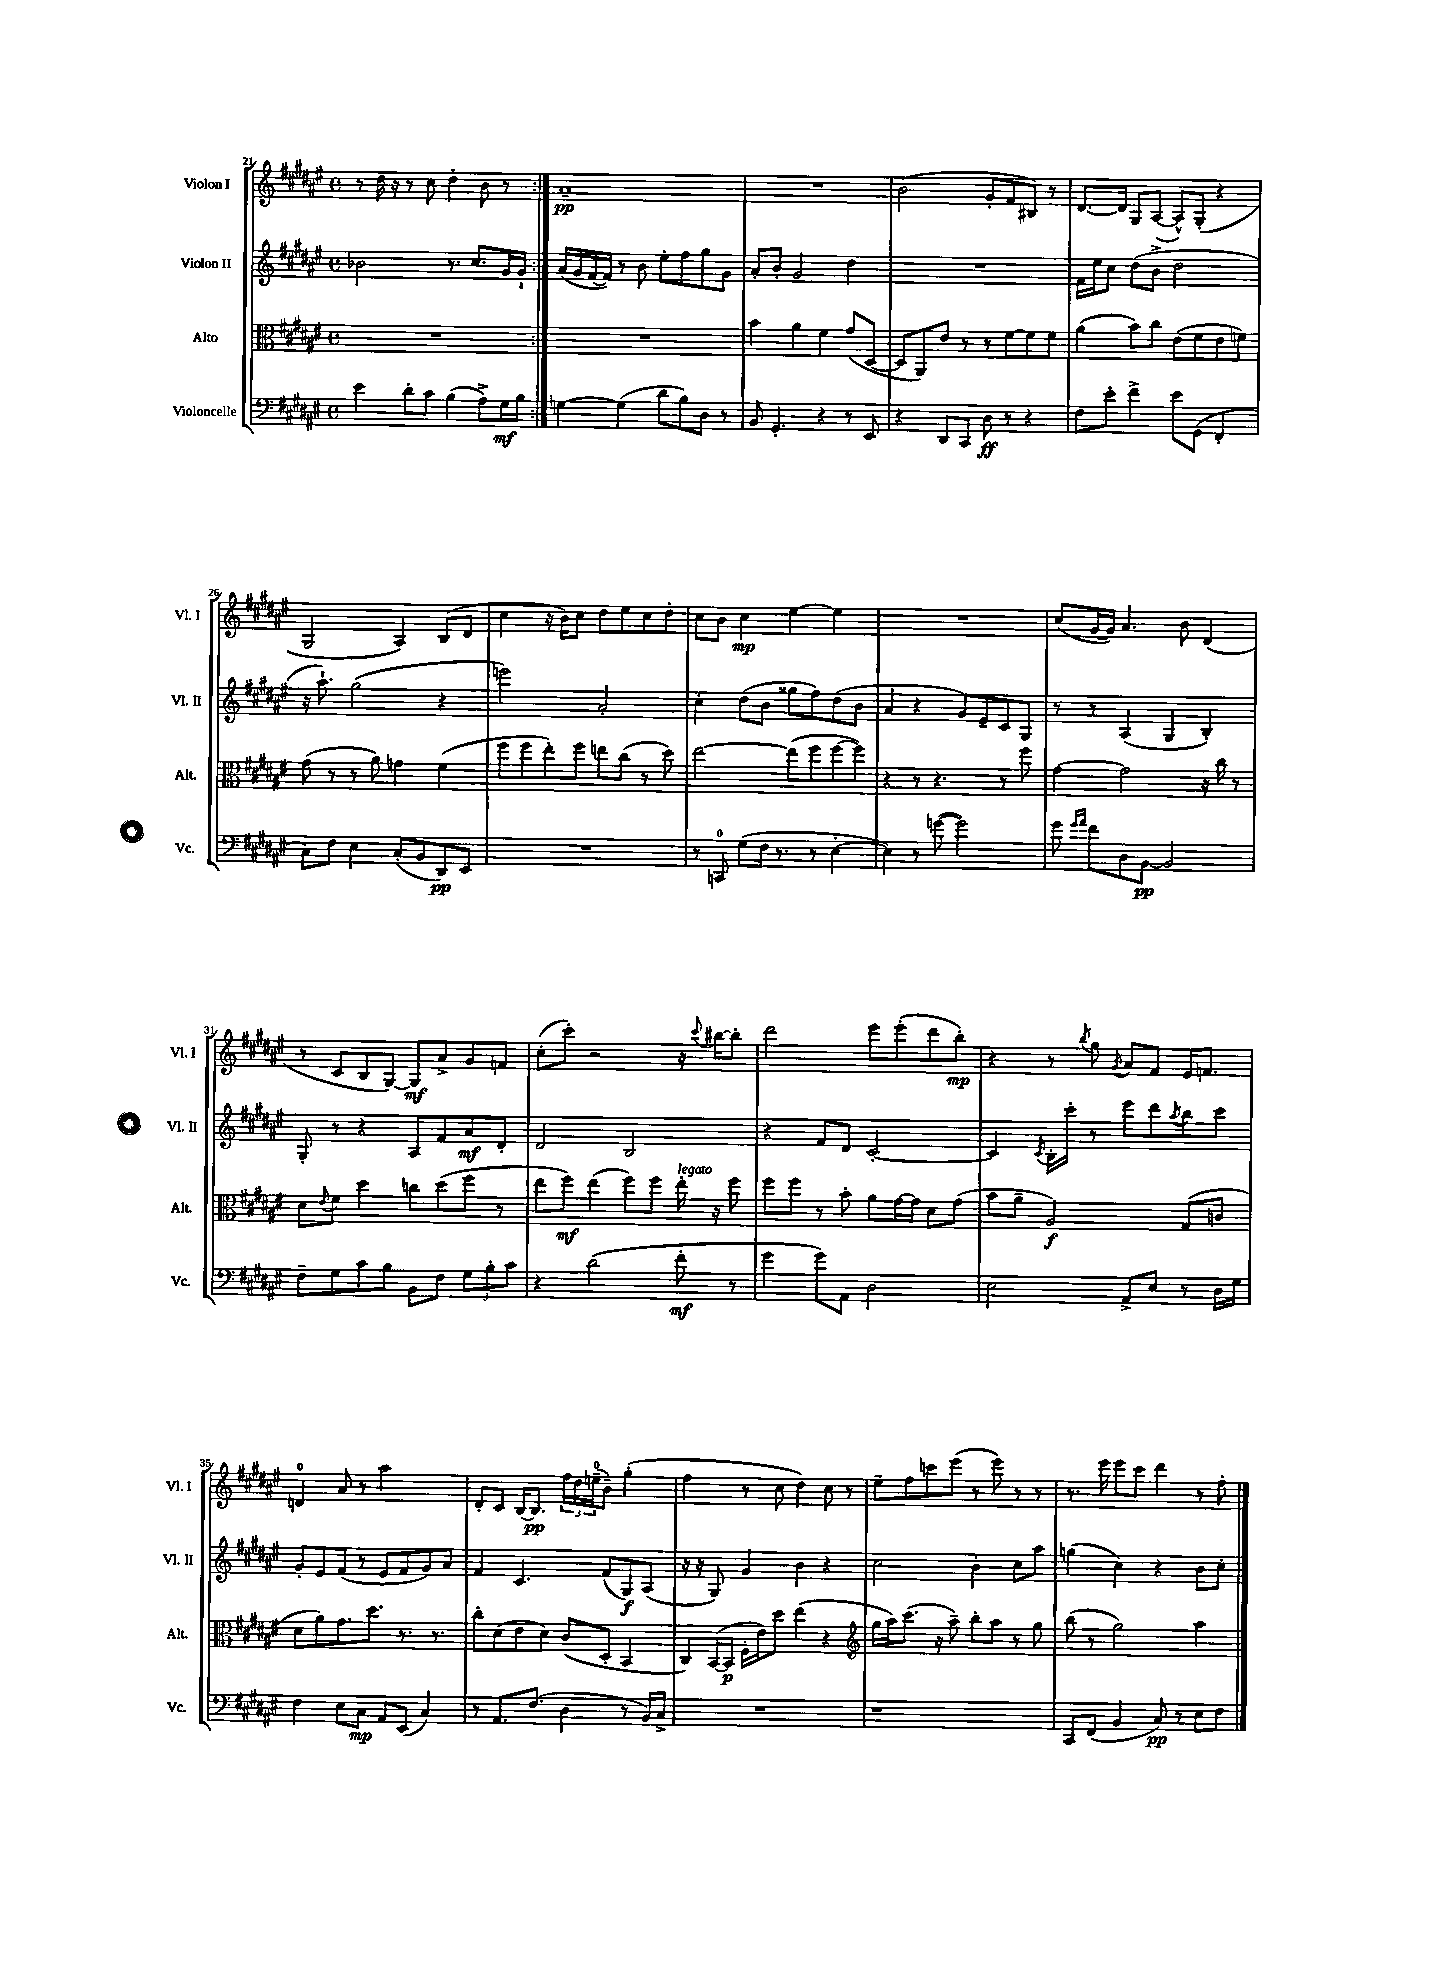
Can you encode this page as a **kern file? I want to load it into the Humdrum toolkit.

**kern	**kern	**kern	**kern
*staff4	*staff3	*staff2	*staff1
*clefF4	*clefC3	*clefG2	*clefG2
*k[f#c#g#d#a#e#]	*k[f#c#g#d#a#e#]	*k[f#c#g#d#a#e#]	*k[f#c#g#d#a#e#]
*M4/4	*M4/4	*M4/4	*M4/4
*met(c)	*met(c)	*met(c)	*met(c)
4e#	1r	2b-	8r
.	.	.	16dd#
.	.	.	16r
8d#'	.	.	8r
8c#	.	.	8cc#
(4B	.	8.r	4dd#'
.	.	8.cc#	.
8A#^)	.	.	8b
16G#	.	16g#	8r
16B	.	16g#`	.
=:|!	=:|!	=:|!	=:|!
[4G	1r	(16a#	1a#~
.	.	16g#	.
.	.	[16f#	.
.	.	16f#])	.
(4G]	.	8r	.
.	.	8b	.
8d#	.	8ee#'	.
8B)	.	8ff#	.
8D#	.	8gg#	.
8r	.	8g#	.
=	=	=	=
8BB	4b	8a#'	1r
4.GG#'	.	8b'	.
.	4a#	2g#	.
4r	4f#	.	.
8r	(8g#	4dd#	.
8EE#	[8D#	.	.
=	=	=	=
4r	8D#]	1r	(2b
.	8AA#)	.	.
8DD#	8e#	.	.
8CC#	8r	.	.
8D#	8r	.	8g#'
8r	[8f#	.	8f#
4r	8f#]	.	8B#)
.	8f#	.	8r
=	=	=	=
8F#	(4a#	16f#	[8.d#
.	.	16ee#	.
8e#'	.	8cc#	.
.	.	.	16d#]
4f#^	8b)	(8dd#	8G#
.	8cc#	8b^	([8A#
8e#	(8e#	2dd#	8A#^^])
(8GG#	8f#	.	(8G#'
4FF#'	8e#	.	4r
.	8f)	.	.
=	=	=	=
8C#)	(8g#	16r	2G#
.	.	8.aa#`)	.
8F#	8r	.	.
4E#	8r	(2gg#	.
.	8a#)	.	.
(8C#'	4g	.	4A#)
8BB	.	.	.
8DD#)	(4f#	4r	(8B
8EE#	.	.	8d#
=	=	=	=
1r	8ff#	2eee)	4cc#
.	8ff#	.	.
.	8ee#')	.	16r
.	.	.	16b)
.	8ff#	.	8cc#
.	8ee	2a#'	8dd#
.	(8cc#	.	8ee#
.	8r	.	8cc#
.	8dd#)	.	8dd#'
=	=	=	=
8r	[2ee#	4cc#'	8cc#
8CC	.	.	8b
(8G#	.	(8dd#	4cc#
16F#	.	8b	.
8.r	.	.	.
.	(8ee#]	8gg##	[4ee#
8r	8ff#	8ff#)	.
[4E#'	[8ff#	(8dd#	4ee#]
.	8ff#])	8b	.
=	=	=	=
4E#])	4r	4a#	1r
8r	8r	4r	.
([8g	4.r	.	.
2g])	.	8g#)	.
.	.	8e#~	.
.	8r	8c#	.
.	8ff#	8G#	.
=	=	=	=
8g#	[4g#	8r	(8cc#
16qqg#	.	.	.
16qqa#	.	.	.
8f#	.	8r	[16g#
.	.	.	16g#])
8D#	2g#]	(4A#	4.a#
[8BB	.	.	.
2BB]	.	4G#	.
.	.	.	8b
.	16r	4B')	(4d#
.	16cc#	.	.
.	8r	.	.
=	=	=	=
8F#~	8d#	8G#'	8r
.	8qqe#	.	.
8G#	8f#	8r	8c#
8c#	4dd#	4r	8B
8B	.	.	[8G#)
8BB	8cc	8A#	8G#]
8F#	(8dd#	8f#	8a#^
12G#	8ff#	8a#	8g#
12B'	.	.	.
.	8r	8d#'	8f
12c#	.	.	.
=	=	=	=
4r	8ee#	2d#	(8cc#'
.	8ff#)	.	8ccc#')
(2d#	(4ee#	.	2r
.	8ff#)	2B	.
.	8ff#	.	.
8f#'	16ee#'	.	16r
.	.	.	8qqccc#
.	16r	.	[16bb#
8r	8ff#	.	8bb#']
=	=	=	=
4g#	8ff#	4r	2ddd#
.	8ff#	.	.
8g#)	8r	8f#	.
8AA#	8b'	8d#	.
2D#	8a#	[2c#'	8eee#
.	[16g#	.	(8eee#'
.	16g#]	.	.
.	8d#	.	8ddd#
.	(8g#	.	8bb')
=	=	=	=
2E#	8b	4c#]	4r
.	8a#~	.	.
.	.	8qc#	.
.	2A#)	16B'	8r
.	.	16ccc#'	.
.	.	.	8qbb
.	.	8r	8gg#
.	.	.	8qg#
8AA#^	.	8eee#	8a#
8E#	.	8ddd#	8f#
.	.	8qaa#	.
8r	(8G#	8bb	16e#
.	.	.	8.f
16D#	8c	8ccc#	.
16G#	.	.	.
=	=	=	=
4F#	8d#	8g#'	4d
.	8a#)	8e#	.
8E#	8.g#	(8f#	8a#
8C#	.	8r	8r
.	8.dd#	.	.
8AA#	.	8e#	2aa#
(8EE#	8.r	8f#	.
4C#)	.	8g#)	.
.	8.r	.	.
.	.	8a#	.
=	=	=	=
8r	8cc#'	4f#	8d#'
8.AA#	(8d#	.	8c#
.	8e#	4.c#	[16B
(8.F#	.	.	8.B]
.	8d#)	.	.
4D#	(8c#	.	24ff#
.	.	.	24dd#
.	.	.	(24ee~
.	8D#'	(8f#	8b~)
8r	4BB	8G#)	(4gg#'
16BB)	.	(8A#	.
16C#^	.	.	.
=	=	=	=
1r	8C#)	16r	4ff#
.	.	16r	.
.	([16BB	8G#)	.
.	16BB]	.	.
.	16F#'	4g#	8r
.	16e#)	.	.
.	8dd#	.	8cc#
.	(4ee#	4b	4dd#)
.	4r	4r	8cc#
.	.	.	8r
=	=	=	=
*	*clefG2	*	*
1r	16gg#	2cc#	8ee#~
.	16aa#)	.	.
.	(8.ccc#	.	8ff#
.	.	.	8ccc
.	16r	.	.
.	8aa#~)	.	(8eee#
.	8bb'	4b'	8r
.	8aa#	.	8eee#)
.	8r	8cc#	8r
.	8gg#	8aa#	8r
=	=	=	=
8CC#	(8bb	(4gg	8.r
(8FF#	8r	.	.
.	.	.	16eee#
4BB	2gg#)	4cc#)	8eee#
.	.	.	8ccc#
8C#)	.	4r	4ddd#
8r	.	.	.
8E#	4aa#	8b	8r
8F#	.	8cc#'	8ff#'
==	==	==	==
*-	*-	*-	*-
